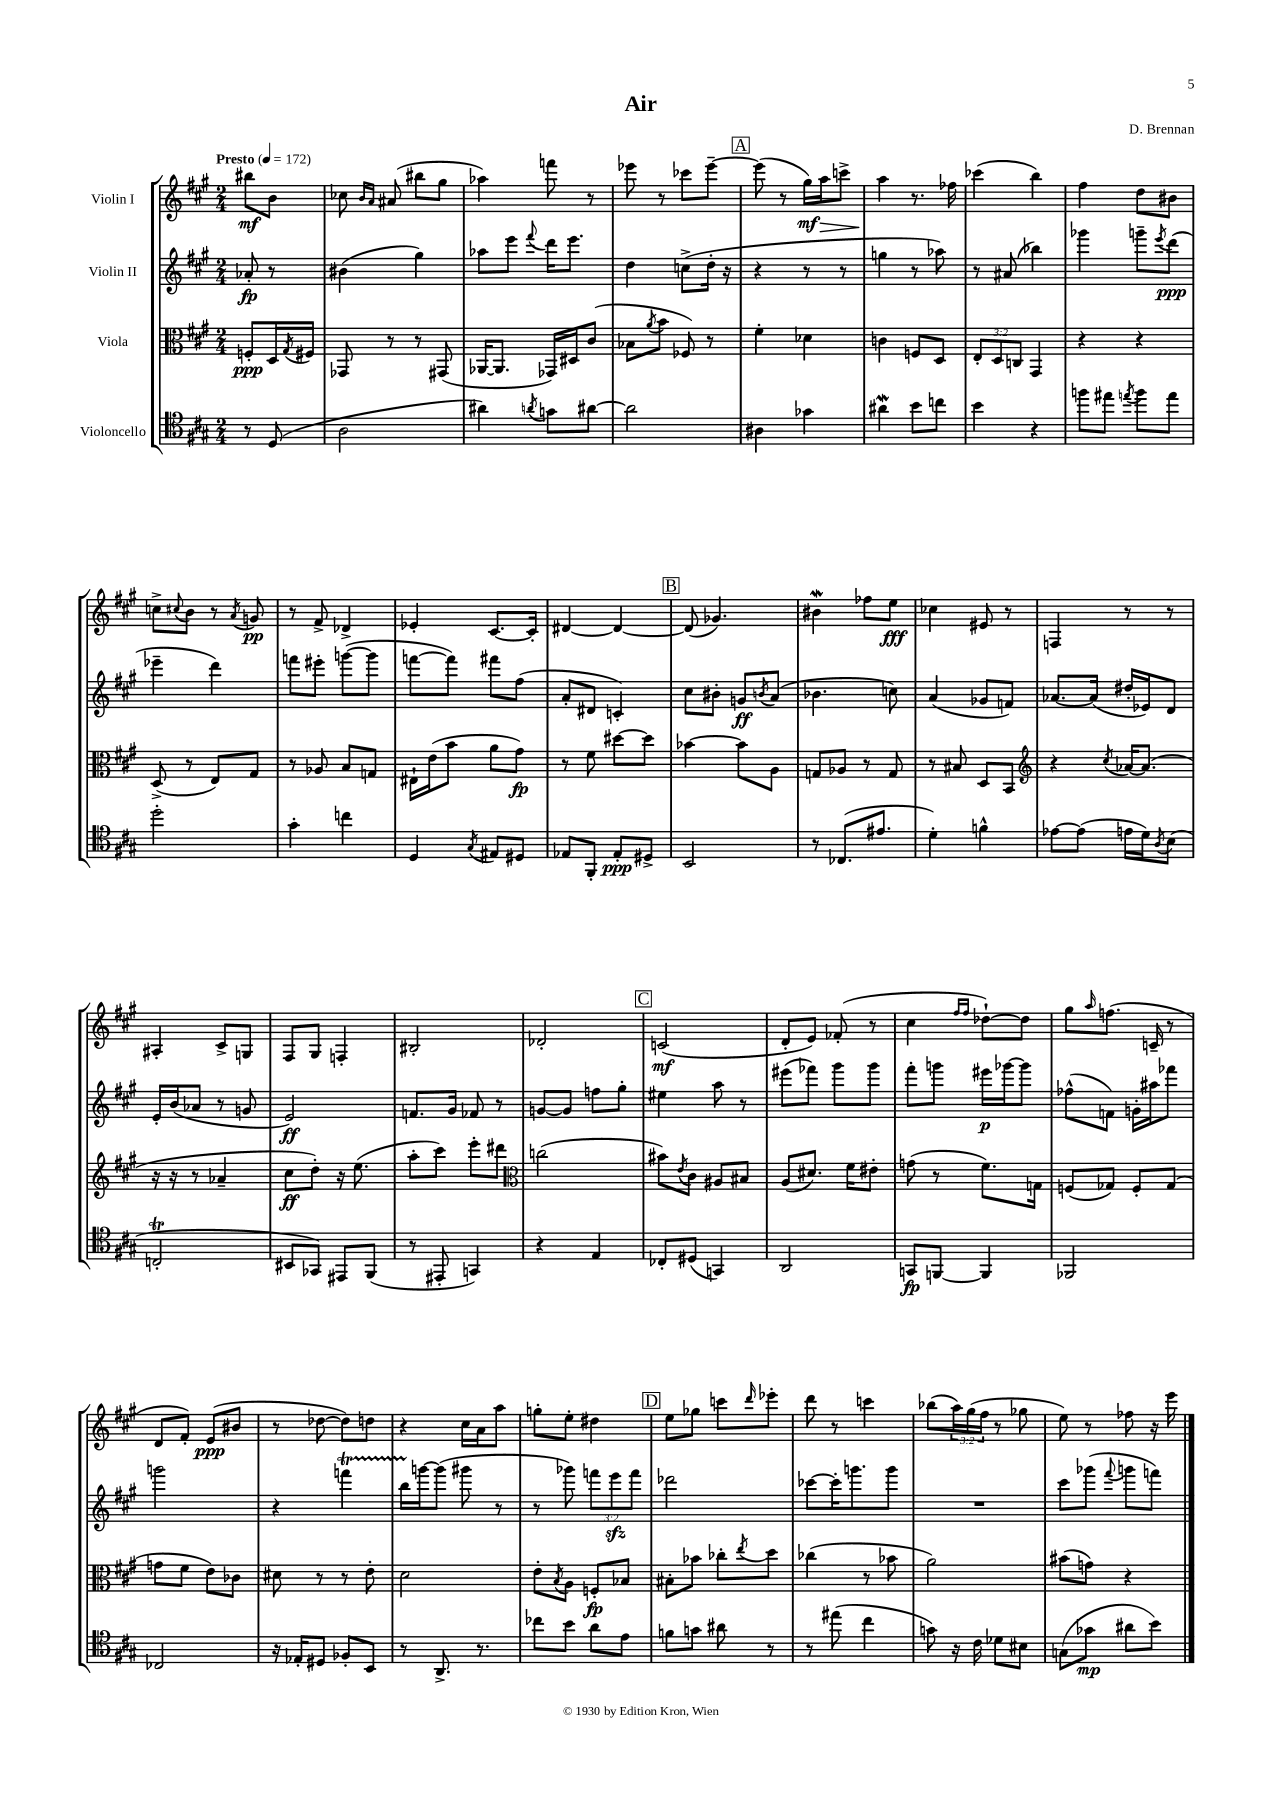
\header { title = "Air" composer = "D. Brennan" }
<<
\new StaffGroup <<
\new Staff = "s0" \with { instrumentName = "Violin I" } {
    \clef treble \key a \major \numericTimeSignature \time 2/4 \override Staff.TupletNumber.text = #tuplet-number::calc-fraction-text \partial 4 \tempo "Presto" 4 = 172
    bis''8\mf b'8 |
    ces''8 \grace { b'16 a'16 } ais'8( bis''8 gis''8 |
    aes''4) f'''8 r8 |
    ees'''8 r8 ces'''8 ees'''8~-- |
    \mark \markup { \box "A" } ees'''8( r8 gis''16\mf) a''16\> c'''8-> |
    a''4\! r8. fes''16 |
    ces'''4( b''4) |
    fis''4 d''8 bis'8 |
    c''8-> \appoggiatura { cis''8 } b'8 r8 \acciaccatura { a'8 } g'8\pp |
    r8 fis'8-> des'4-> |
    ees'4-. cis'8.~ cis'16-. |
    dis'4~ dis'4~ |
    \mark \markup { \box "B" } dis'8( ges'4.) |
    bis'4\mordent fes''8 e''8\fff |
    ces''4 eis'8 r8 |
    f4 r8 r8 |
    ais4-. cis'8-> g8 |
    fis8 gis8 f4-. |
    bis2-. |
    des'2-. |
    \mark \markup { \box "C" } c'2\mf( |
    d'8-. e'8) fes'8-.( r8 |
    cis''4 \grace { fis''16 fis''16 } des''8~-!) des''8 |
    gis''8 \grace { a''16 } f''8.( c'16-- r8 |
    d'8 fis'8-.) e'8\ppp( bis'8 |
    r8 des''8~ des''8) d''8 |
    r4 cis''16 a'16 a''8 |
    g''8-. e''8-. dis''4 |
    \mark \markup { \box "D" } e''8 ges''8 c'''8 \grace { d'''16 } ees'''8-. |
    d'''8 r8 c'''4 |
    bes''8( \tuplet 3/2 { a''16) gis''16( fis''16 } r8 ges''8 |
    e''8) r8 fes''8 r16 e'''16 \bar "|." |
}
\new Staff = "s1" \with { instrumentName = "Violin II" } {
    \clef treble \key a \major \numericTimeSignature \time 2/4 \override Staff.TupletNumber.text = #tuplet-number::calc-fraction-text \partial 4
    aes'8-.\fp r8 |
    bis'4( gis''4) |
    aes''8 e'''8 \appoggiatura { fis'''8 } d'''16 e'''8. |
    d''4 c''8->( d''16-. r16 |
    \mark \markup { \box "A" } r4 r8 r8 |
    g''4 r8 aes''8) |
    r8 ais'8( bes''4) |
    ges'''4 g'''8-- \acciaccatura { e'''8 } d'''8\ppp( |
    ees'''4-- d'''4) |
    f'''8 eis'''8-. g'''8~( g'''8 |
    f'''8~ f'''8) fis'''8 fis''8( |
    a'8-. dis'8 c'4-.) |
    \mark \markup { \box "B" } cis''8 bis'8-. g'8\ff \acciaccatura { b'8 } a'8( |
    bes'4. c''8) |
    a'4( ges'8 f'8) |
    aes'8.~ aes'16( dis''16-. ees'16) d'8 |
    e'16-. b'16( aes'8 r8 g'8 |
    e'2\ff) |
    f'8. gis'16 fes'8 r8 |
    g'8~ g'8 f''8 gis''8-. |
    \mark \markup { \box "C" } eis''4 a''8 r8 |
    eis'''8( fes'''8) gis'''8 gis'''8 |
    fis'''8-. g'''8 eis'''16\p ges'''16~ ges'''8 |
    fes''8-^( f'8) g'16-. ais''16 fes'''8 |
    g'''2 |
    r4 f'''4\startTrillSpan |
    b''16 g'''16~\stopTrillSpan g'''8( gis'''8 r8 |
    r8 ges'''8) \tuplet 3/2 { f'''8 e'''8\sfz f'''8 } |
    \mark \markup { \box "D" } des'''2 |
    ces'''8~ ces'''16-. g'''8. g'''8 |
    R2 |
    cis'''8 ges'''8( \appoggiatura { fis'''8 } g'''8 f'''8) \bar "|." |
}
\new Staff = "s2" \with { instrumentName = "Viola" } {
    \clef alto \key a \major \numericTimeSignature \time 2/4 \override Staff.TupletNumber.text = #tuplet-number::calc-fraction-text \partial 4
    f8-.\ppp d16 \acciaccatura { gis8 } fis16 |
    ges,8 r8 r8 gis,8( |
    aes,16~ aes,8. ges,16) dis16 cis'8( |
    bes8 \acciaccatura { a'8 } b'8 fes8) r8 |
    \mark \markup { \box "A" } fis'4-. des'4 |
    c'4 f8 d8 |
    \tuplet 3/2 { e8-. d8 c8 } gis,4 |
    r4 r4 |
    d8->( r8 e8) gis8 |
    r8 aes8 b8 g8 |
    eis16-! e'16( b'8 a'8 gis'8\fp) |
    r8 fis'8 dis''8~ dis''8 |
    \mark \markup { \box "B" } bes'4~ bes'8 a8 |
    g8 aes8 r8 g8 |
    r8 bis8 d8 b,8 |
    \clef treble r4 \acciaccatura { cis''8 } aes'16~ aes'8.( |
    r16 r16 r8 aes'4-- |
    cis''8\ff d''8-.) r16 e''8.( |
    a''8-. cis'''8) e'''8-. dis'''8 |
    \clef alto c''2( |
    \mark \markup { \box "C" } bis'8) \acciaccatura { e'8 } cis'8 ais8 bis8 |
    a8( dis'8.) fis'16 eis'8-. |
    g'8( r8 fis'8.) g16 |
    f8( ges8) f8-. ges8( |
    g'8 fis'8 e'8) ces'8 |
    dis'8 r8 r8 e'8-. |
    d'2 |
    e'8-. \acciaccatura { b8 } a8 f8-.\fp bes8 |
    \mark \markup { \box "D" } bis8-. bes'8 ces''8-. \acciaccatura { e''8 } d''8 |
    ces''4( r8 bes'8 |
    a'2) |
    bis'8( g'8) r4 \bar "|." |
}
\new Staff = "s3" \with { instrumentName = "Violoncello" } {
    \clef tenor \key a \major \numericTimeSignature \time 2/4 \partial 4
    r8 d8( |
    a2 |
    ais'4) \acciaccatura { a'8 } g'8 ais'8~ |
    ais'2 |
    \mark \markup { \box "A" } ais4 ges'4 |
    ais'4\mordent b'8 c''8 |
    b'4 r4 |
    f''8 eis''8 \acciaccatura { e''8 } f''8 e''8 |
    d''2-. |
    gis'4-. c''4 |
    d4 \acciaccatura { gis8 } eis8 dis8 |
    ees8 fis,8-. ees8-.\ppp dis8-> |
    \mark \markup { \box "B" } b,2 |
    r8 ces8.( eis'8. |
    d'4-.) f'4-^ |
    ees'8~ ees'8( e'16 d'16) \acciaccatura { a8 } b8( |
    c2-.\trill |
    bis,8 ges,8) eis,8 fis,8( |
    r8 eis,8-. g,4) |
    r4 e4 |
    \mark \markup { \box "C" } ces8-. dis8( g,4) |
    a,2 |
    g,8\fp f,8~ f,4 |
    fes,2 |
    ces2 |
    r16 ees16-. dis8 fes8-. b,8 |
    r8 a,8.-> r8. |
    ces''8 b'8 a'8 e'8 |
    \mark \markup { \box "D" } f'8 g'8 ais'8 r8 |
    r8 eis''8( cis''4 |
    g'8) r16 cis'16 des'8 bis8 |
    g8( ges'8\mp ais'8 b'8) \bar "|." |
}
>>
>>
\layout { \context { \Score \remove "Bar_number_engraver" } }
